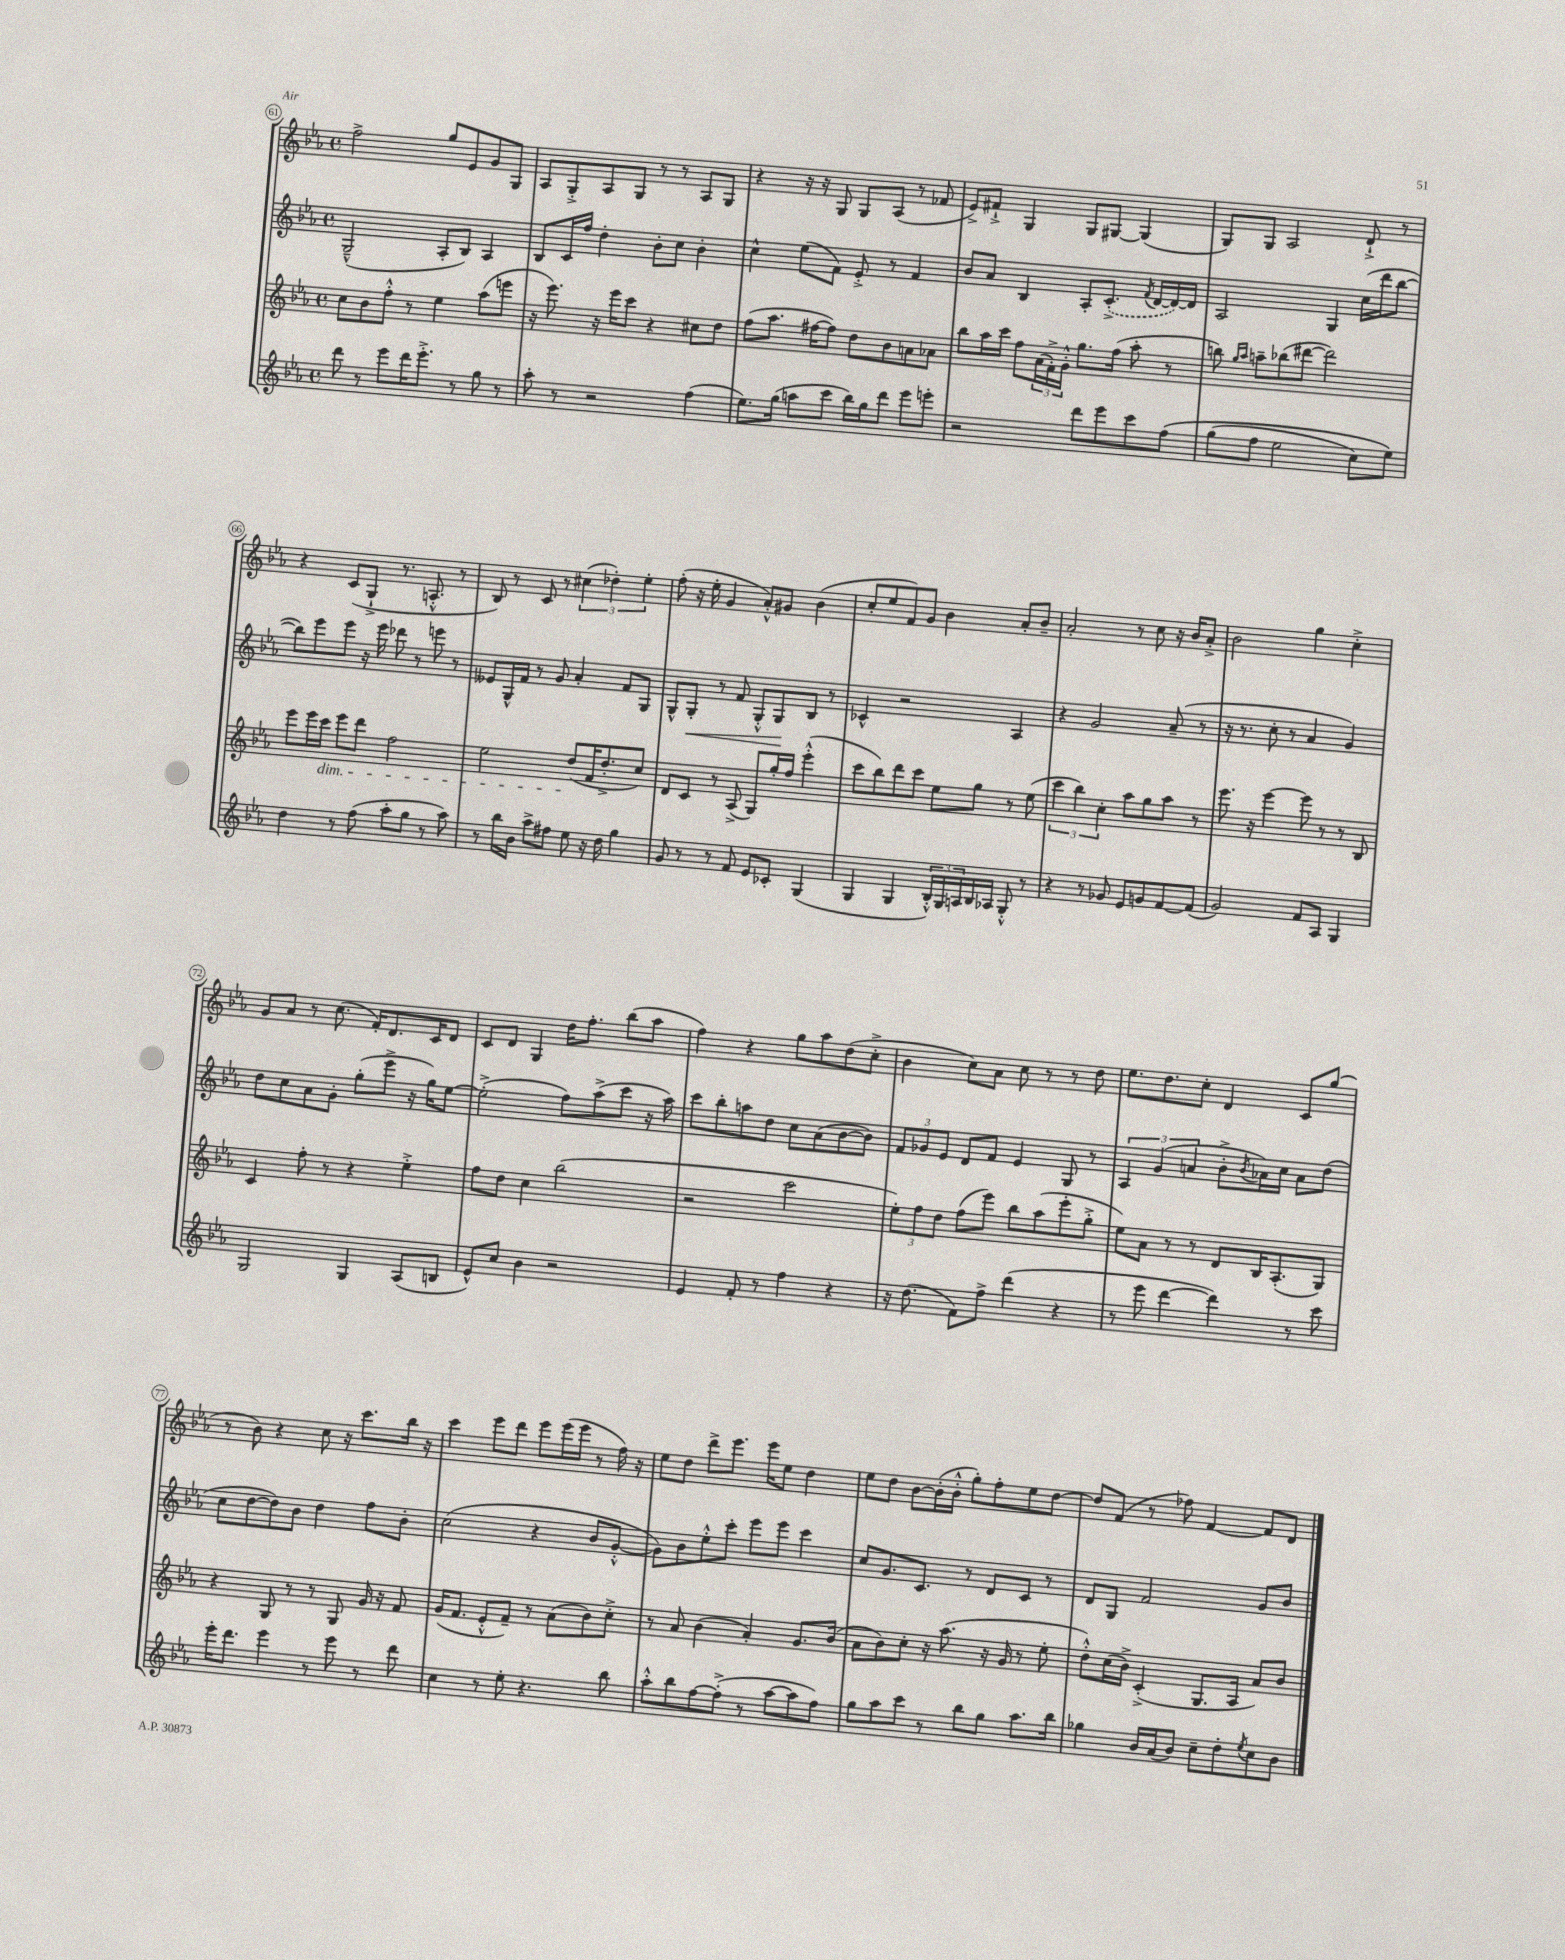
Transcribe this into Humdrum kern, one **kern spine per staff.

**kern	**kern	**kern	**dynam	**kern
*part4	*part3	*part2	*part2	*part1
*staff4	*staff3	*staff2	*staff2	*staff1
*clefG2	*clefG2	*clefG2	*	*clefG2
*k[b-e-a-]	*k[b-e-a-]	*k[b-e-a-]	*	*k[b-e-a-]
*M4/4	*M4/4	*M4/4	*	*M4/4
*met(c)	*met(c)	*met(c)	*	*met(c)
=61	=61	=61	=61	=61
8ddd\	8cc\L	(2G~^^/	.	2ff^\
8r	8b-\	.	.	.
8eee-\L	8ff'^^\J	.	.	.
16ddd\K	8r	.	.	.
8.eee-'^\J	.	.	.	.
.	4ee-\	8A-'/L	.	8gg/L
8r	.	8B-/J)	.	8e-/
8gg\	(8aa-\L	4A-/	.	8g/
8r	8eeen\J	.	.	8G/J
=62	=62	=62	=62	=62
8aa-'\	16r	8B-/L	.	8A-/L
.	8.eee-\)	.	.	.
8r	.	16c/L	.	8G'^/
.	.	16ff/JJ	.	.
2r	16r	4dd'\	.	8A-/
.	16eee-\KL	.	.	.
.	8ccc\J	.	.	8G/J
.	4r	8b-'\L	.	8r
.	.	8cc\J	.	8r
(4ff\	8cc#X\L	4b-'\	.	8A-/L
.	8dd\J	.	.	8G/J
=63	=63	=63	=63	=63
8.ee-\L)	(8ff\L	4cc^^\	.	4r
.	8.aa-\J	.	.	.
(16gg\Jk	.	.	.	.
8aan\L	.	(8ee-\L	.	16r
.	[16ff#X\KL	.	.	16r
8ccc\J	8ff#\J])	8f\J)	.	8G/
16bb-\LL)	8dd\L	8e-'^/	.	8G/L
16gg\J	.	.	.	.
8ddd\J	8b-\	8r	.	(8A-/J
8eee-\L	8an\	4f/	.	8r
8eeen'\J	8a-X\J	.	.	8f-X/
=64	=64	=64	=64	=64
2r	8bb-\L	8b-/L	.	8e-^/L)
.	16aa-\L	8a-/J	.	8f#X`^/J
.	16ccc\JJ	.	.	.
.	8ff\L	4B-/	.	4G/
.	(24a-\L	.	.	.
.	24f'^\)	.	.	.
.	24g'^^\JJ	.	.	.
8ddd\L	8.gg\L	8A-'/L	.	8G/L
8eee-\	.	(8.c'^/J	.	[8G#X/J
.	(16ff\Jk	.	.	.
8ccc\	8aa-'\	.	.	(4G#/]
.	.	8qf/	.	.
.	.	[16d/LL	.	.
(8ff\J	8r	16d/_)	.	.
.	.	16d/JJ]	.	.
=65	=65	=65	=65	=65
(8gg\L	8bbn\)	2A-/	.	8G/L)
.	16qqgg/LL	.	.	.
.	16qqaa-/JJ	.	.	.
8ff\J	8aan~\L	.	.	8G/J
2ee-\	(8bb-X\	.	.	2A-/
.	[8ddd#X\J	.	.	.
.	2ddd#\])	4G/	.	.
8cc\L)	.	(16cc\LL	.	8d`^/
.	.	16ddd\J	.	.
8ee-\J)	.	[8bb-\J	.	8r
!!LO:LB:g=z
=66	=66	=66	=66	=66
4dd\	8eee-\L	8bb-\L])	.	4r
.	16eee-\L	8eee-\	.	.
!	!LO:TX:b:i:t=dim.	!	!	!
.	16ccc\JJ	.	.	.
8r	8eee-\L	8eee-\J	.	(8c/L
(8ff\	8ddd\J	16r	.	8G`^/J
.	.	16eee-\	.	.
8aa-'\L	2ff\	8ddd-X\	.	8.r
8gg\J	.	8r	.	.
.	.	.	.	8.An'^^/
8r	.	8eeen\	.	.
8aa-\)	.	8r	.	8r
=67	=67	=67	=67	=67
8r	2ee-\	8e--X/L	.	8B-/)
16bb-\LL	.	16G^^/L	.	8r
16b-\JJ	.	16f/JJ	.	.
8aa-^\L	.	8r	.	8c/
8ff#X\J	.	8g/	.	8r
8ee-\	(8dd/L	4a-'/	.	(6cc#X\
16r	16f/K	.	.	.
.	.	.	.	6dd-X'\)
16dd\	8.dd'^/	.	.	.
4gg\	.	8f/L	.	.
.	.	.	.	6ee-'\
.	8cc/J)	8G/J	.	.
=68	=68	=68	=68	=68
8g/	8d/L	8G^^/L	.	(8ff'\
!	!	!	!LO:HP:b	!
8r	8c/J	8G'/J	<	16r
.	.	.	.	16ee-'\
8r	8r	8r	.	4g/
8f/	(8A-^/	8f/	.	.
8e-/L	8G/L)	8G'^^/L	.	8a-'^^/L)
8c-X'/J	16gg'/L	8G/	.	8g#X/J
.	16ff/JJ	.	.	.
(4G/	(4eee-'^^\	8B-/J	[	(4b-\
.	.	8r	.	.
=69	=69	=69	=69	=69
4G/	8ccc\L	4c-X^^/	.	8cc'/L
.	8bb-\)	.	.	8ee-/
4G/	8ddd\	2r	.	8f/)
.	8ccc\J	.	.	8g/J
24B-'^^/LL)	8ee-\L	.	.	4b-\
24G/	.	.	.	.
24An/	.	.	.	.
16B-/	8gg\J	.	.	.
16A-X/JJ	.	.	.	.
8G'^^/	8r	4A-/	.	8a-'/L
8r	(8ee-\	.	.	8b-~/J
=70	=70	=70	=70	=70
4r	6ccc\	4r	.	2a-'/
.	6bb-\)	.	.	.
8r	.	2g/	.	.
.	6cc'\	.	.	.
8g-X/	.	.	.	.
8e-/L	8aa-\L	.	.	8r
8gn/	8gg\	.	.	8cc\
[8f/	8aa-\J	(8a-~/	.	16r
.	.	.	.	16b-/KL
(8f/J]	8r	8r	.	8a-'^/J
=71	=71	=71	=71	=71
2g/)	8.eee-\	16r	.	2b-\
.	.	8.r	.	.
.	16r	.	.	.
.	[4eee-\	8cc'\	.	.
.	.	8r	.	.
8f/L	8eee-\]	4a-/	.	4gg\
8A-/J	8r	.	.	.
4G/	8r	4g/)	.	4cc'^\
.	8B-/	.	.	.
!!LO:LB:g=z
=72	=72	=72	=72	=72
2G/	4c/	8dd\L	.	8g/L
.	.	8cc\	.	8a-/J
.	8ff'\	8a-\	.	8r
.	8r	8g'\J	.	(8.cc\
4G/	4r	(8gg'\L	.	.
.	.	.	.	16f'/KL)
.	.	8eee-^\J	.	8.d/
(8A-/L	4ee-'^\	16r	.	.
.	.	16gg\KL)	.	16c/K
8Bn/J	.	[8ee-\J	.	8d/J
=73	=73	=73	=73	=73
8e-^^/L)	8ff\L	(2ee-'^\]	.	8c/L
8cc/J	8dd\J	.	.	8d/J
4b-\	4cc\	.	.	4G/
2r	(2bb-\	8ff\L)	.	16dd\KL
.	.	.	.	8.ff'\J
.	.	(8aa-^\	.	.
.	.	8ccc\J	.	(8bb-\L
.	.	16r	.	8aa-\J
.	.	16aa-\)	.	.
=74	=74	=74	=74	=74
4e-/	2r	8ccc\L	.	4ff\)
.	.	8bb-'\	.	.
8f'/	.	8aan\	.	4r
8r	.	8dd\J	.	.
4ff\	2ccc\	8cc\L	.	8gg\L
.	.	(8a-\	.	8aa-\
4r	.	[8b-\	.	(8dd\
.	.	8b-\J])	.	8cc'^\J
=75	=75	=75	=75	=75
16r	12ee-'\L)	12f/L	.	4b-\
(8.dd\	.	.	.	.
.	12ff\	12g-X/	.	.
.	12dd\J	12e-/J	.	.
8f\L)	(8ff\L	8d/L	.	8cc\L)
8ff^\J	8eee-\J)	8f/J	.	8a-\J
(4ddd\	8bb-\L	4e-/	.	8cc\
.	(8aa-\	.	.	8r
4r	8eee-'\	8G/	.	8r
.	8gg'^\J	8r	.	8dd\
=76	=76	=76	=76	=76
8r	8ee-\L)	6A-/	.	8.ee-\L
8eee-\	8a-\J	.	.	.
.	.	(6g/	.	.
.	.	.	.	8.dd\
[4ddd\	8r	.	.	.
.	.	6an/	.	.
.	8r	.	.	8cc'\J
4ddd\])	8d/L	8b-'^\L	.	4d/
.	.	8qb-/	.	.
.	16B-/K	16a-X\L)	.	.
.	(8.A-'/	16cc\JJ	.	.
8r	.	8a-\L	.	8c/L
8ccc\	8G/J)	(8dd\J	.	(8gg/J
!!LO:LB:g=z
=77	=77	=77	=77	=77
16eee-'\KL	4r	8cc\L	.	8r
8.ddd\J	.	.	.	.
.	.	[8dd\	.	8b-\)
4eee-\	8G/	8dd\])	.	4r
.	8r	8b-\J	.	.
8r	8r	4dd\	.	8cc\
8eee-\	8G/	.	.	16r
.	.	.	.	8.ccc\L
8r	16g/	8ff\L	.	.
.	16r	.	.	.
8ddd\	8f/	8b-'\J	.	16bb-\Jk
.	.	.	.	16r
=78	=78	=78	=78	=78
4cc\	(16g/KL	(2cc\	.	4ccc\
.	8.f/J	.	.	.
8r	8e-'^^/L	.	.	8eee-\L
8ee-'\	8f~/J)	.	.	8ddd\J
4.r	8r	4r	.	8eee-\L
.	(8a-\L	.	.	(16eee-\L
.	.	.	.	16eee-\JJ
.	8b-\)	8b-/L	.	8r
8bb-\	8cc'^\J	[8g'^^/J	.	16ff\)
.	.	.	.	16r
=79	=79	=79	=79	=79
8aa-'^^\L	8r	8g\L])	.	8ee-\L
8bb-\	8a-/	8b-\	.	8dd\J
[8ff\	(4b-\	8ee-'^^\	.	8ddd^\L
(8ff'^\J]	.	8ccc'\J	.	8.eee-\J
8r	4a-'/)	8eee-\L	.	.
.	.	.	.	16eee-\KL
[8aa-\L	.	8eee-\J	.	8ee-\J
8aa-\]	8.g/L	4ccc\	.	4dd\
8ff\J)	.	.	.	.
.	(16b-/Jk	.	.	.
=80	=80	=80	=80	=80
8gg\L	8a-\L	8cc/L	.	8ee-\L
8aa-\	8b-\)	8.g/	.	8dd\J
8ccc\J	8cc'\J	.	.	[8b-\L
.	.	8.c/J	.	.
8r	16r	.	.	(16b-'\L]
.	(8.aa-\	.	.	16b-'^^\JJ
8bb-\L	.	8r	.	8gg'\L)
8gg\J	16r	8d/L	.	8ff'\
.	16g/	.	.	.
8.aa-\L	8r	8c/J	.	8ee-\
.	8ee-'\	8r	.	[8dd\J
16bb-\Jk	.	.	.	.
=81	=81	=81	=81	=81
4gg-X\	8dd'^^\L)	8d/L	.	8dd/L]
.	(16cc\L	8G/J	.	(8f/J
.	16b-^\JJ)	.	.	.
16b-/LL	(4c'^/	2f/	.	8r
(16a-/J	.	.	.	.
8b-/J)	.	.	.	8ff-X\)
8cc~\L	8.G/L	.	.	[4f/
8dd'\	.	.	.	.
.	16A-/Jk	.	.	.
8qee-/	.	.	.	.
8cc\	8a-/L)	8g/L	.	8f/L]
8b-\J	8b-/J	8b-/J	.	8d/J
==	==	==	==	==
*-	*-	*-	*-	*-
